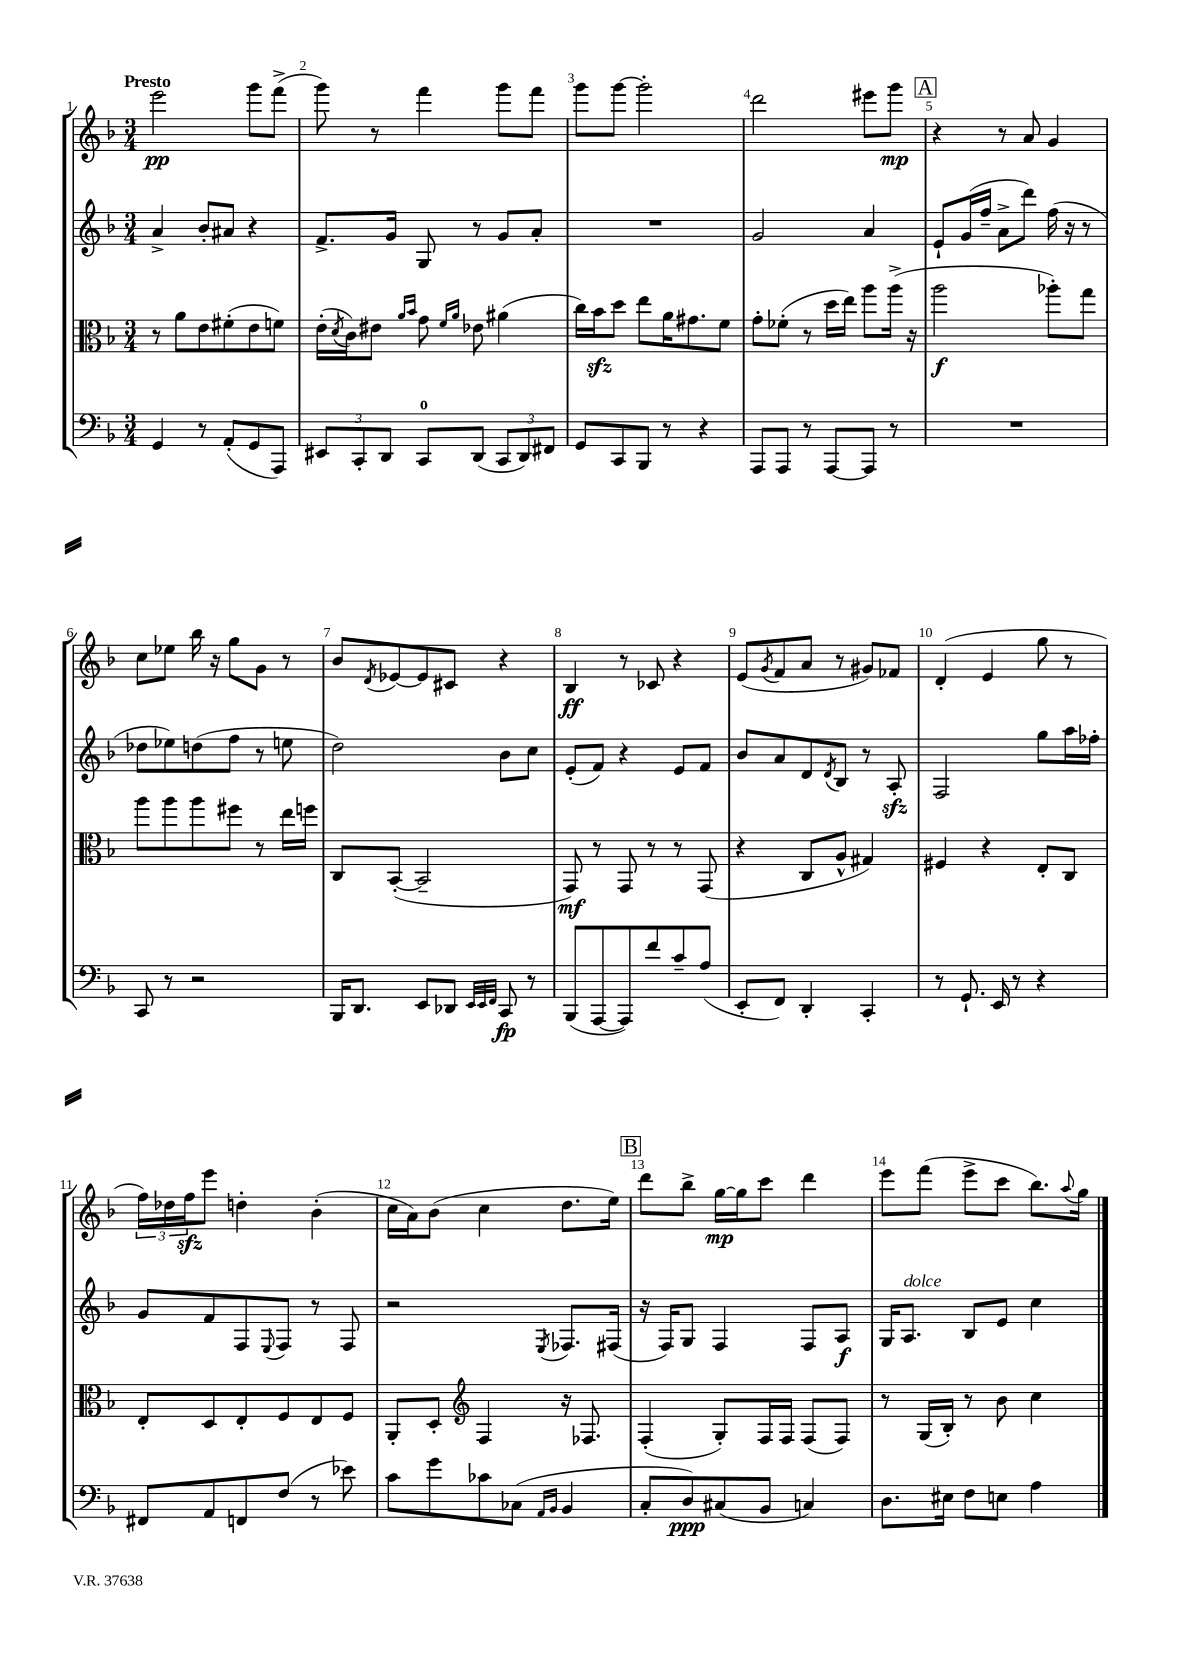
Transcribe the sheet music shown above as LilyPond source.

<<
\new StaffGroup <<
\new Staff = "s0" {
    \clef treble \key f \major \numericTimeSignature \time 3/4 \tempo "Presto"
    e'''2\pp g'''8 f'''8->( |
    g'''8) r8 f'''4 g'''8 f'''8 |
    g'''8 g'''8~ g'''2-. |
    d'''2 eis'''8 g'''8\mp |
    \mark \markup { \box "A" } r4 r8 a'8 g'4 |
    c''8 ees''8 bes''16 r16 g''8 g'8 r8 |
    bes'8 \acciaccatura { d'8 } ees'8~ ees'8 cis'8 r4 |
    bes4\ff r8 ces'8 r4 |
    e'8( \acciaccatura { g'8 } f'8 a'8 r8 gis'8) fes'8 |
    d'4-.( e'4 g''8 r8 |
    \tuplet 3/2 { f''16) des''16 f''16\sfz } e'''8 d''4-. bes'4-.( |
    c''16 a'16) bes'8( c''4 d''8. e''16) |
    \mark \markup { \box "B" } d'''8 bes''8-> g''16~\mp g''16 c'''8 d'''4 |
    e'''8 f'''8( e'''8-> c'''8 bes''8.) \appoggiatura { a''8 } g''16 \bar "|." |
}
\new Staff = "s1" {
    \clef treble \key f \major \numericTimeSignature \time 3/4
    a'4-> bes'8-. ais'8 r4 |
    f'8.-> g'16 g8 r8 g'8 a'8-. |
    R2. |
    g'2 a'4 |
    \mark \markup { \box "A" } e'8-! g'16( f''16-- a'8-> d'''8) f''16( r16 r8 |
    des''8 ees''8) d''8( f''8 r8 e''8 |
    d''2) bes'8 c''8 |
    e'8-.( f'8) r4 e'8 f'8 |
    bes'8 a'8 d'8 \acciaccatura { d'8 } bes8 r8 a8-.\sfz |
    f2 g''8 a''16 fes''16-. |
    g'8 f'8 f8 \appoggiatura { e8 } f8 r8 f8 |
    r2 \acciaccatura { e8 } fes8. fis16( |
    \mark \markup { \box "B" } r16 f16) g8 f4 f8 a8\f |
    g16 a8.^\markup { \italic "dolce" } bes8 e'8 c''4 \bar "|." |
}
\new Staff = "s2" {
    \clef alto \key f \major \numericTimeSignature \time 3/4
    r8 a'8 e'8 fis'8-.( e'8 f'8) |
    e'16-.( \acciaccatura { d'8 } c'16) eis'8 \grace { a'16 bes'16 } g'8 \grace { f'16 a'16 } ees'8 ais'4( |
    c''16) bes'16\sfz d''8 e''8 a'16 gis'8. f'8 |
    g'8-. fes'8-.( r8 d''16 e''16) a''8 a''16->( r16 |
    \mark \markup { \box "A" } a''2\f aes''8-.) g''8 |
    a''8 a''8 a''8 fis''8 r8 e''16 f''16 |
    c8 bes,8~-.( bes,2-- |
    g,8\mf) r8 g,8 r8 r8 g,8( |
    r4 c8 a8-^ gis4) |
    fis4 r4 e8-. c8 |
    e8-. d8 e8-. f8 e8 f8 |
    a,8-. d8-. \clef treble f4 r16 fes8. |
    \mark \markup { \box "B" } f4-.( g8-.) f16 f16 f8( f8) |
    r8 g16( bes16-.) r8 bes'8 c''4 \bar "|." |
}
\new Staff = "s3" {
    \clef bass \key f \major \numericTimeSignature \time 3/4
    g,4 r8 a,8-.( g,8 a,,8) |
    \tuplet 3/2 { eis,8 c,8-. d,8 } c,8-0 d,8( \tuplet 3/2 { c,8 d,8) fis,8 } |
    g,8 c,8 bes,,8 r8 r4 |
    a,,8 a,,8 r8 a,,8~ a,,8 r8 |
    \mark \markup { \box "A" } R2. |
    c,8 r8 r2 |
    bes,,16 d,8. e,8 des,8 \grace { e,32 e,32 f,32 } c,8\fp r8 |
    bes,,8( a,,8~ a,,8) f'8 c'8-- a8( |
    e,8-. f,8) d,4-. c,4-. |
    r8 g,8.-! e,16 r8 r4 |
    fis,8 a,8 f,8 f8( r8 ees'8) |
    c'8 g'8 ces'8 ces8( \grace { a,16 bes,16 } bes,4 |
    \mark \markup { \box "B" } c8-. d8\ppp) cis8( bes,8 c4) |
    d8. eis16 f8 e8 a4 \bar "|." |
}
>>
>>
\layout { \context { \Score \override BarNumber.break-visibility = ##(#f #t #t) barNumberVisibility = #all-bar-numbers-visible } }
